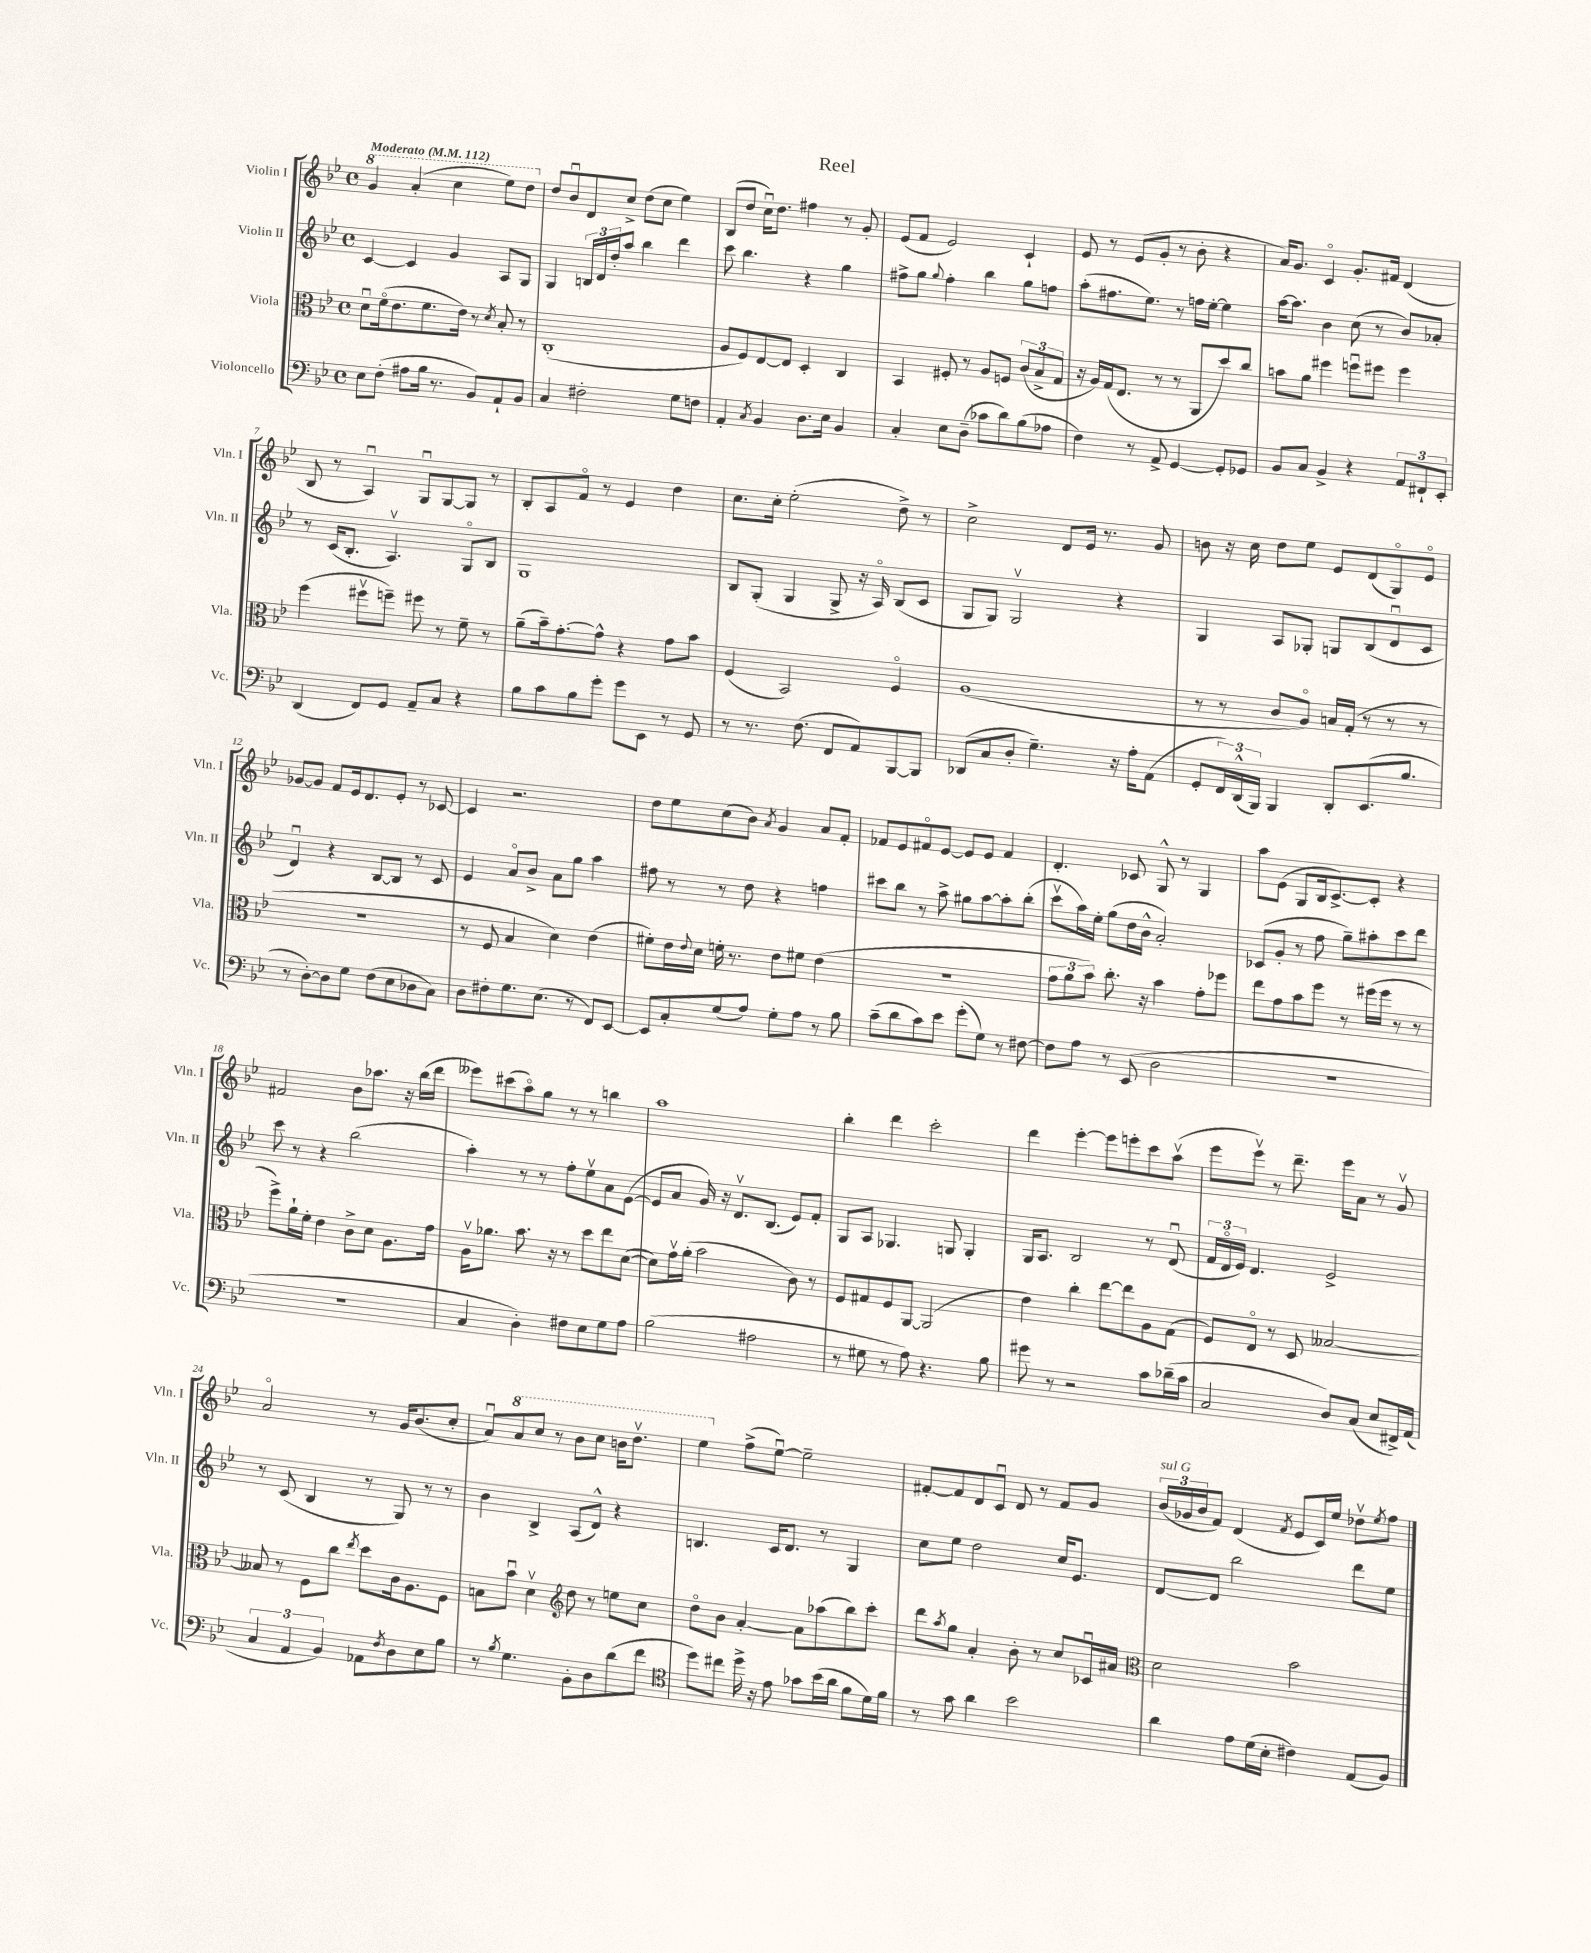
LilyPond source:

\header { title = "Reel" }
<<
\new StaffGroup <<
\new Staff = "s0" \with { instrumentName = "Violin I" shortInstrumentName = "Vln. I" } {
    \clef treble \key bes \major \defaultTimeSignature \time 4/4 \tempo "Moderato" 4 = 112
    \ottava #1 g''4 a''4-.( c'''4 ees'''8) d'''8 \ottava #0 |
    d''8 bes'8\downbow d'8 c''8-> d''8( c''8 ees''4) |
    bes8( d''8 c''16\downbow) d''8. fis''4 r8 g'8-. |
    ees'8( f'8 ees'2) c'4-! |
    ees'8 r8 ees'8( g'8-. r8 bes'8-. r4 |
    a'16) g'8. c'4\flageolet g'8.-. fis'16 d'4( |
    bes8 r8 a4\downbow) g8\downbow g8~ g8 r8 |
    bes8-. a8 f'8\flageolet r8 ees'4 d''4 |
    c''8. c''16-. ees''2-.( d''8->) r8 |
    c''2-> d'8 ees'16 r8. g'8 |
    b'8 r16 c''16 d''8 ees''8 ees'8 d'8( g8\flageolet) ees'8\flageolet |
    ges'8~ ges'8 f'8 ees'16 d'8. ees'8-. r8 ces'8~ |
    ces'4 r2. |
    d''8 ees''8 c''8( bes'8) \acciaccatura { a'8 } g'4 a'8 f'8-. |
    fes'8 ees'8 fis'8\flageolet ees'8~ ees'8 ees'8 fis'4 |
    d'4.-. ces'8 g8-^ r8 g4 |
    a''8 ees'8( g8 bes16 c'8.~->) c'8-. r4 |
    fis'2 bes'8 aes''8. r16 bes''16( d'''16 |
    eeses'''8) cis'''8( a''8\flageolet) g''8 r8 r8 b''4 |
    a''1 |
    bes''4-. d'''4 c'''2-. |
    d'''4 ees'''4~-. ees'''8 e'''8-. c'''8 a''8\upbow( |
    ees'''8 ees'''8\upbow) r8 d'''8.-- ees'''16 a'8 r8 g'8\upbow |
    a'2\flageolet r8 g'16 bes'8.( c''8-. |
    a'8\downbow) \ottava #1 a''8 c'''8 r8 bes''8 c'''8 b''16 d'''8.\upbow |
    ees'''4 \ottava #0 f''8->( ees''8~\downbow) ees''2-- |
    fis'8~-. fis'8 d'8 c'8\downbow d'8 r8 fis'8 g'8 |
    \tuplet 3/2 { bes'16^\markup { \italic "sul G" }( ges'16 bes'16 } f'8) d'4( \acciaccatura { f'8 } ees'8 c'16) ees''16 des''8\upbow \acciaccatura { ees''8 } f''8 \bar "|." |
}
\new Staff = "s1" \with { instrumentName = "Violin II" shortInstrumentName = "Vln. II" } {
    \clef treble \key bes \major \defaultTimeSignature \time 4/4
    c'4~ c'4 g'4 a8 g8 |
    g4 \tuplet 3/2 { b16 d'16 d''16-. } a''8 bes''4 d'''4 |
    c'''8 bes''4. r4 g''4 |
    fis''8-> g''8 \appoggiatura { g''8 } fis''4-. bes''4 g''8 f''8 |
    a''8-.( fis''8. ees''8.) r8 f''16 ees''16~-. ees''4 |
    a''16~ a''8. bes'4 c''8( r8 bes'8) aes'8-. |
    r8 c'16( bes8.-. a4.\upbow) g8\flageolet bes8 |
    g1 |
    bes8 g8-.( g4 g8-> r16 a16\flageolet) bes8( c'8 |
    g8 g8) g2\upbow r4 |
    g4 a8 ges8-. g8 bes8( d'8\downbow c'8 |
    d'4\downbow) r4 bes8~ bes8 r8 c'8 |
    ees'4 a'8\flageolet bes'8-> a'8 g''8 a''4 |
    fis''8 r8 r8 d''8 r4 f''4 |
    cis'''8 bes''8 r8 a''8-> gis''8 a''8~ a''8-. bes''8-.( |
    c'''8\upbow a''16) ees''16-. g''8( d''16 bes'16-^ a'2-.) |
    ces'8( g'8-. r8 f''8 g''8--) ais''8-. c'''8 d'''8 |
    c'''8 r8 r4 bes''2( |
    a''4-.) r8 r8 f''8-. ees''8\upbow a'8 ees'8~( |
    ees'8 a'8 g'16) r16 d'8.\upbow bes8.( ees'8) f'8-. |
    g8 a8 ges4. g8 g4-. |
    g16 a8. bes2 r8 d'8\downbow( |
    \tuplet 3/2 { f'16 d'16\flageolet ees'16) } d'4. ees'2-> |
    r8 c'8( bes4 r8 g8) r8 r8 |
    bes'4 bes4-> a8( d'8-^) r4 |
    b4. c'16 d'8. r8 g4 |
    c''8 ees''8 d''2 c''16 ees'8. |
    d'8~ d'8 bes''2 d'''8 ees''8 \bar "|." |
}
\new Staff = "s2" \with { instrumentName = "Viola" shortInstrumentName = "Vla." } {
    \clef alto \key bes \major \defaultTimeSignature \time 4/4
    d'8\downbow f'16\flageolet( ees'8. f'8. ees'16) r8 \acciaccatura { d'8 } bes8-. r8 |
    c1-.( |
    a8 f8) ees8~ ees8 d4-. c4 |
    bes,4 fis8-. r8 a8 f8 \tuplet 3/2 { c'8( bes8-> g8 } |
    r16 a16) g16( ees8. r8 r8 a,8 d''8) c''8 |
    b'8 a'8 fis''4 f''8\downbow fis''8 fis''4 |
    f''4( fis''8\upbow f''8--) fis''8 r8 f'8-- r8 |
    a'8--( bes'16--) g'8.~-. g'8-^ r4 g'8 bes'8 |
    f4( bes,2) f4\flageolet |
    a1( |
    r8 r8 c'8 a8\flageolet) b16 g16-.( r8 r8 r8 |
    R1 |
    r8 f8 bes4 d'4) ees'4( |
    fis'8-.) ees'16 \appoggiatura { ees'8 } d'16 f'16-. r8. ees'8 fis'8 ees'4( |
    R1 |
    \tuplet 3/2 { g'8 a'8 bes'8) } c''8.-. r16 bes'4 g'8-. fes''8 |
    ees''8 g'8 bes'8 f''8 r8 fis''16( fis''16 r8 r8 |
    f''8->) a'16-! f'16-. ees'4 c'8-> d'8 a8. g'16 |
    a16\upbow aes'8. bes'8. r16 r8 d''8 ees''8 d'8~( |
    d'8) g'16\upbow a'16-.( bes'2 c'8) r8 |
    f8 gis8 f8 a,8~ a,2( |
    ees'4) c''4-. ees''8~ ees''8 a8 g8( |
    f8) ees8\flageolet r8 d8 beses2~ |
    beses8 r8 f8 c''8 \acciaccatura { ees''8 } d''8 c'16 a8. f8 |
    b8 bes'8\downbow d'4\upbow \clef treble d''8 r8 e''8 c''8 |
    d''8\flageolet bes'8 a'4~-. a'8 aes''8( bes''8) c'''8-. |
    d'''8 \acciaccatura { a''8 } g''8 a'4-. bes'8-. r8 c''8 ces'16\downbow ais'16 |
    \clef alto d'2 bes'2 \bar "|." |
}
\new Staff = "s3" \with { instrumentName = "Violoncello" shortInstrumentName = "Vc." } {
    \clef bass \key bes \major \defaultTimeSignature \time 4/4
    ees8 f8-.( ais8 bes16 r8. bes,8) a,8-! bes,8 |
    c4 fis2-. g8 f8 |
    a,4-. \acciaccatura { c8 } bes,4 d8. ees16 bes,4 |
    c4-. ees8 d8--( ces'8 d'8) bes8( aes8 |
    f4) r8 a,8-> g,4~ g,8-. ges,8 |
    bes,8 c8 bes,4-> r4 \tuplet 3/2 { a,8 fis,8-! ees,8-. } |
    d,4( f,8) g,8 a,8-- c8 r4 |
    bes8 c'8 bes8 g'8-. g'8 ees,8 r8 g,8 |
    r8 r8. f8.( f,8 a,8) bes,,8~ bes,,8 |
    des,8( c8 d8-. g4.--) r16 a16-. a,8( |
    g,8-. \tuplet 3/2 { f,16) d,16-^( bes,,16) } bes,,4 d,8-. ees,8.( bes8. |
    r8 d8~-.) d8 g8 f8( ees8 des8 c8) |
    d8 fis8-. g8. ees8.( r8 f,8) ees,8~ |
    ees,8 c8-. g8( a8) g8-. a8 r8 bes8 |
    c'8--( d'8 c'8) ees'8 g'8-.( g8) r8 fis8~ |
    fis8 a8 r8 ees,8( d2 |
    R1 |
    R1 |
    c4 d4-.) fis8 ees8 g8 a8 |
    bes2( ais2 |
    r8 gis8 r8 a8) r4. bes8 |
    gis'8 r8 r2 c'8 des'16--( c'16 |
    c2 d8) c8( ees8 fis,16->) a,16( |
    \tuplet 3/2 { c4 a,4 bes,4) } aes,8 \acciaccatura { f8 } d8 ees8 bes8 |
    r8 \acciaccatura { bes8 } g4. bes,8-. d8 d'8( f'8 |
    \clef tenor d''8) cis''8 d''16-> r16 ees'8 ges'8 bes'16( a'16 f'8 d'16) f'16 |
    r8 g'8 a'4 bes'2 |
    a'4 ees'8 d'16( bes16-. cis'4) ees8( f8) \bar "|." |
}
>>
>>
